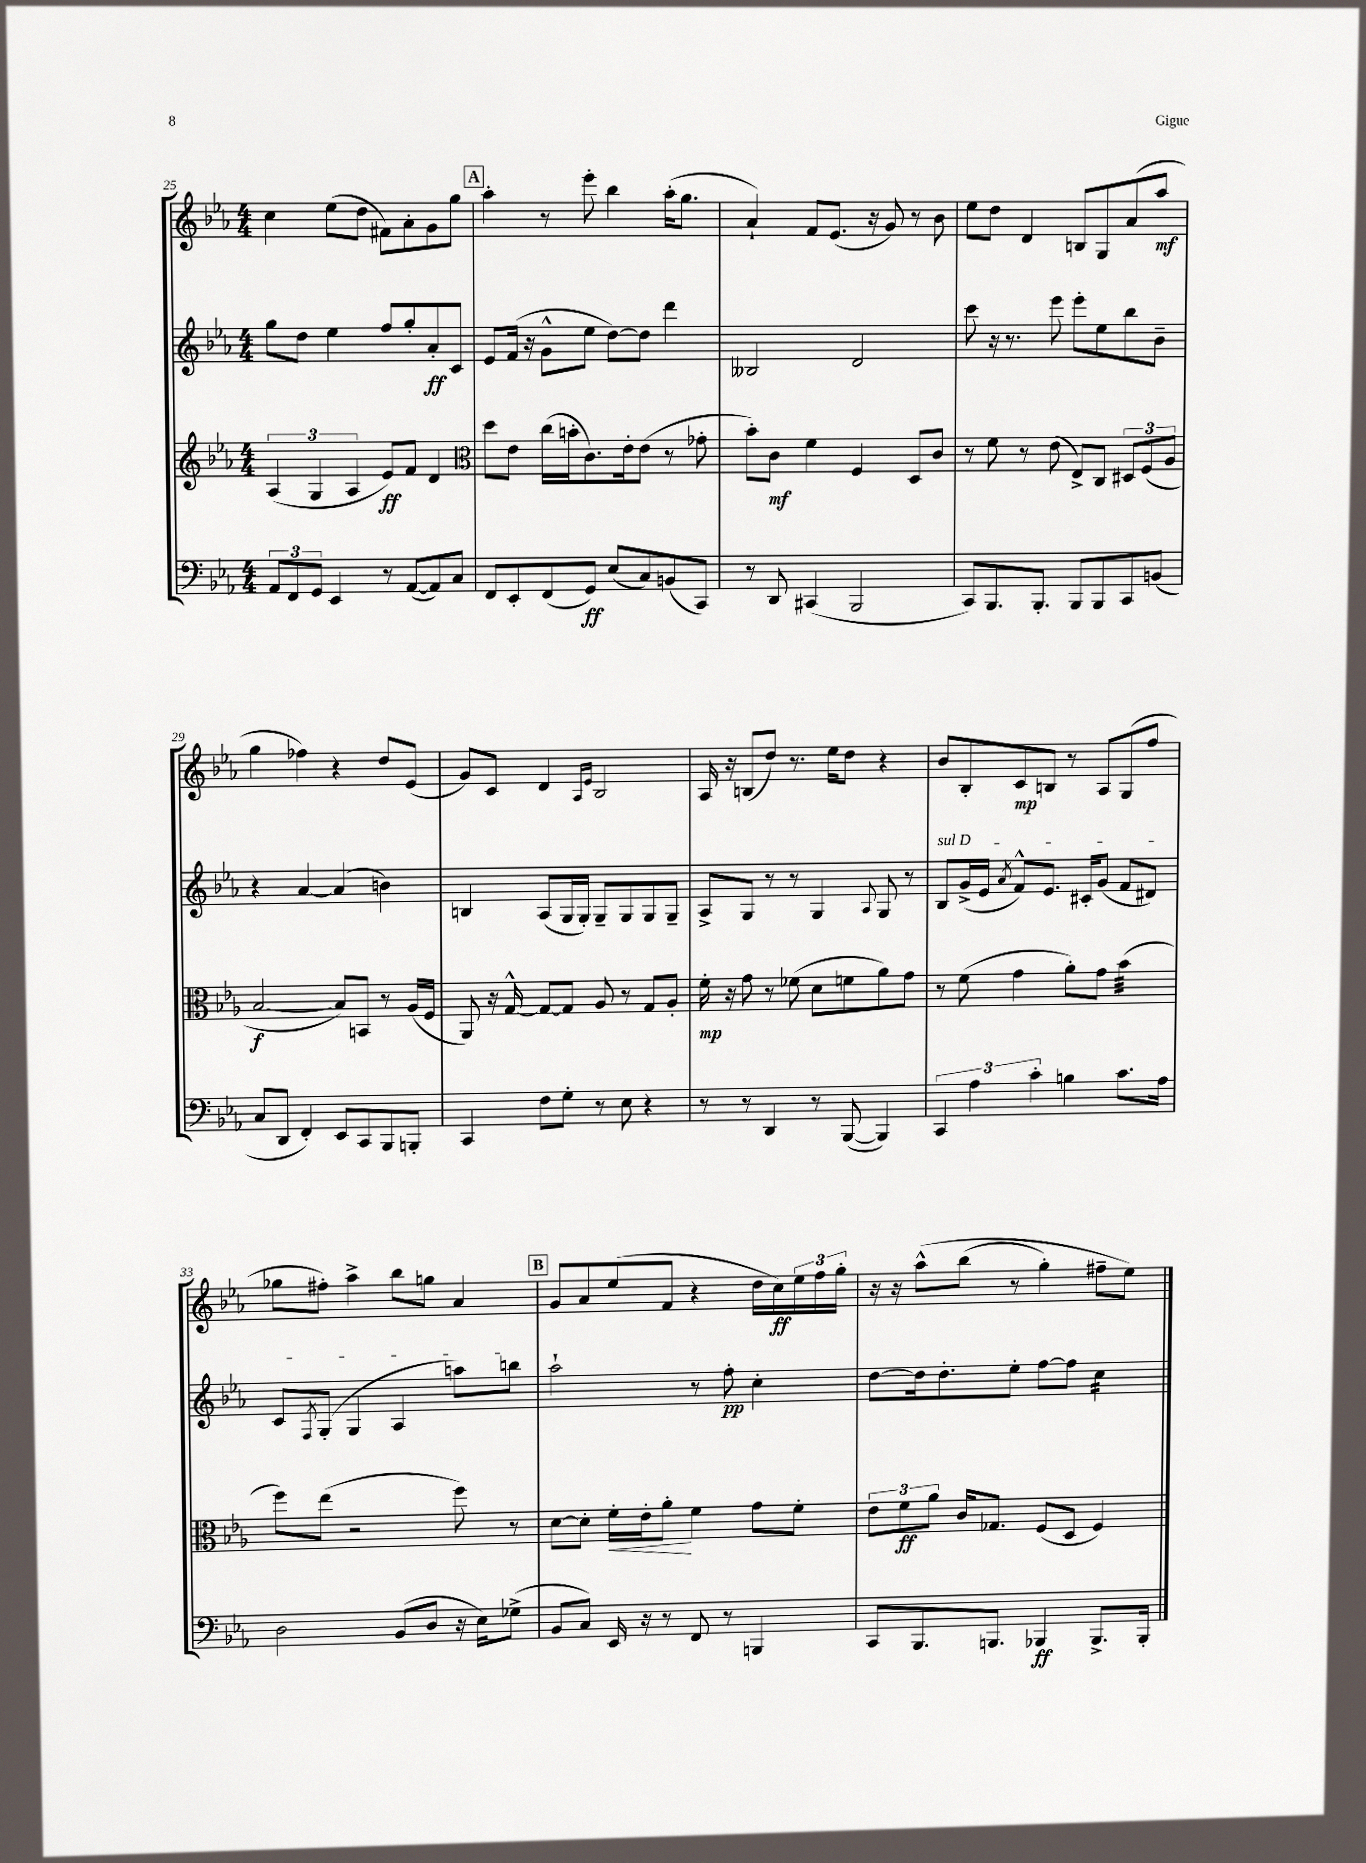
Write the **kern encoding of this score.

**kern	**kern	**kern	**kern
*staff4	*staff3	*staff2	*staff1
*clefF4	*clefG2	*clefG2	*clefG2
*k[b-e-a-]	*k[b-e-a-]	*k[b-e-a-]	*k[b-e-a-]
*M4/4	*M4/4	*M4/4	*M4/4
12AA-/L	(6A-/	8gg\L	4cc\
12FF/	.	.	.
.	.	8dd\J	.
12GG/J	6G/	.	.
4EE-/	.	4ee-\	(8ee-\L
.	6A-/	.	.
.	.	.	8dd\J
8r	8e-/L)	8ff/L	8f#\L)
([8AA-/L	8f/J	8gg'/	8a-'\
8AA-/])	4d/	8a-'/	8g\
8C/J	.	8c/J	8gg\J
=	=	=	=
*	*clefC3	*	*
8FF/L	8dd\L	8e-/L	4aa-'\
8EE-'/	8e-\J	(16f/Jk	.
.	.	16r	.
(8FF/	(16cc\LL	8g^^\L	8r
.	16b'\J	.	.
8GG/J)	8.c\)	8ee-\J	8eee-'\
(8E-/L	.	[8dd\L)	4bb-\
.	16e-'\k	.	.
8C/)	(8e-\J	8dd\]J	.
(8BB/	8r	4ddd\	(16aa-'\LK
.	.	.	8.gg\J
8CC/J)	8g-'\	.	.
=	=	=	=
8r	8b-'\L)	2B--/	4a-`/)
8DD/	8c\J	.	.
(4CC#/	4f\	.	8f/L
.	.	.	(8.e-/J
2BBB-/	4F/	2d/	.
.	.	.	16r
.	.	.	8g/)
.	8D/L	.	8r
.	8c/J	.	8b-\
=	=	=	=
8CC/L)	8r	8ccc\	8ee-\L
8.BBB-/	8f\	16r	8dd\J
.	.	8.r	.
.	8r	.	4d/
8.BBB-'/J	.	.	.
.	(8e-\	8eee-\	.
8BBB-/L	8E-^/L)	8eee-'\L	8B/L
8BBB-/	8C/J	8ee-\	8G/
8CC/	12D#/L	8bb-\	(8a-/
.	(12F/	.	.
(8BB/J	.	8b-~\J	8aa-/J
.	12A-/J	.	.
=	=	=	=
8C/L	[2B-/	4r	4gg\
8DD/J	.	.	.
4FF'/)	.	[4a-/	4ff-\)
8EE-/L	8B-/]L)	(4a-/]	4r
8CC/	8BB/J	.	.
8BBB-/	8r	4b\)	8dd/L
8BBB'/J	(16A-/LL	.	(8e-/J
.	16F/JJ	.	.
=	=	=	=
4CC/	8AA-/)	4B/	8g/L)
.	16r	.	8c/J
.	[16G^^/	.	.
8F\L	8G/_L	(8A-/L	4d/
8G'\J	8G/]J	16G/L	.
.	.	16G'/JJ)	.
.	.	.	16qqA-/LL
.	.	.	16qqe-/JJ
8r	8A-/	8G~/L	2B-/
8E-\	8r	8G/	.
4r	8G/L	8G/	.
.	8A-'/J	8G~/J	.
=	=	=	=
8r	16f'\	8A-^/L	16A-/
.	16r	.	16r
8r	8g\	8G/J	(8B/L
4DD/	8r	8r	8dd/J)
.	(8f-\	8r	8.r
8r	8d\L	4G/	.
.	.	.	16ee-\LK
([8BBB-/	8f\	.	8dd\J
.	.	8qqA-/	.
4BBB-/])	8a-\)	8G/	4r
.	8g\J	8r	.
=	=	=	=
6CC/	8r	8B-/L	8b-/L
.	(8f\	(16g^/L	8B-'/
6A-\	.	.	.
.	.	16e-/JJ	.
.	.	8qa-/	.
.	4g\	8f^^/L)	8c/
6c'\	.	.	.
.	.	8.e-/J	8B/J
4B\	8a-'\L)	.	8r
.	.	16c#'/LK	.
.	8g\J	(8g/J	8A-/L
8.c\L	(4b-\	8f/L	(8G/
.	.	8d#/J)	8ff/J
16A-\Jk	.	.	.
=	=	=	=
2D\	8ff\L)	8c/L	8gg-\L
.	.	8qF/	.
.	(8ee-\J	(8G'/J	8ff#'\J)
.	2r	4G/	4aa-^\
(8BB-/L	.	4A-/	8bb-\L
8D/J	.	.	8gg\J
16r	8ff\)	8aa\L)	4a-/
16E-\LK)	.	.	.
(8G-^\J	8r	8bb\J	.
=	=	=	=
8BB-/L	[8d\L	2aa-`\	8g/L
8C/J)	8d'\]J	.	8a-/
16EE-/	16f'\LL	.	(8ee-/
16r	16e-'\J	.	.
8r	8a-'\J	.	8f/J
8FF/	4f\	8r	4r
8r	.	8ff'\	.
4BBB/	8g\L	4cc'\	16dd\LL
.	.	.	16cc\)
.	8f'\J	.	24ee-\
.	.	.	24ff\
.	.	.	24gg'\JJ
=	=	=	=
8CC/L	12e-\L	[8dd\L	16r
.	.	.	16r
.	12f\	.	.
8.BBB-/	.	16dd\]k	&(8aa-^^\L
.	12a-\J	.	.
.	.	8.dd'\	.
.	16c/LK	.	(8bb-\J
8.BBB/J	8.G-/J	.	.
.	.	8ee-'\J	8r
4BBB-/	(8F/L	[8ff\L	4gg'\)
.	8D/J	8ff\]J	.
8.BBB-^/L	4F/)	4cc\	8ff#~\L
.	.	.	8ee-\J&)
16BBB-'/Jk	.	.	.
==	==	==	==
*-	*-	*-	*-
